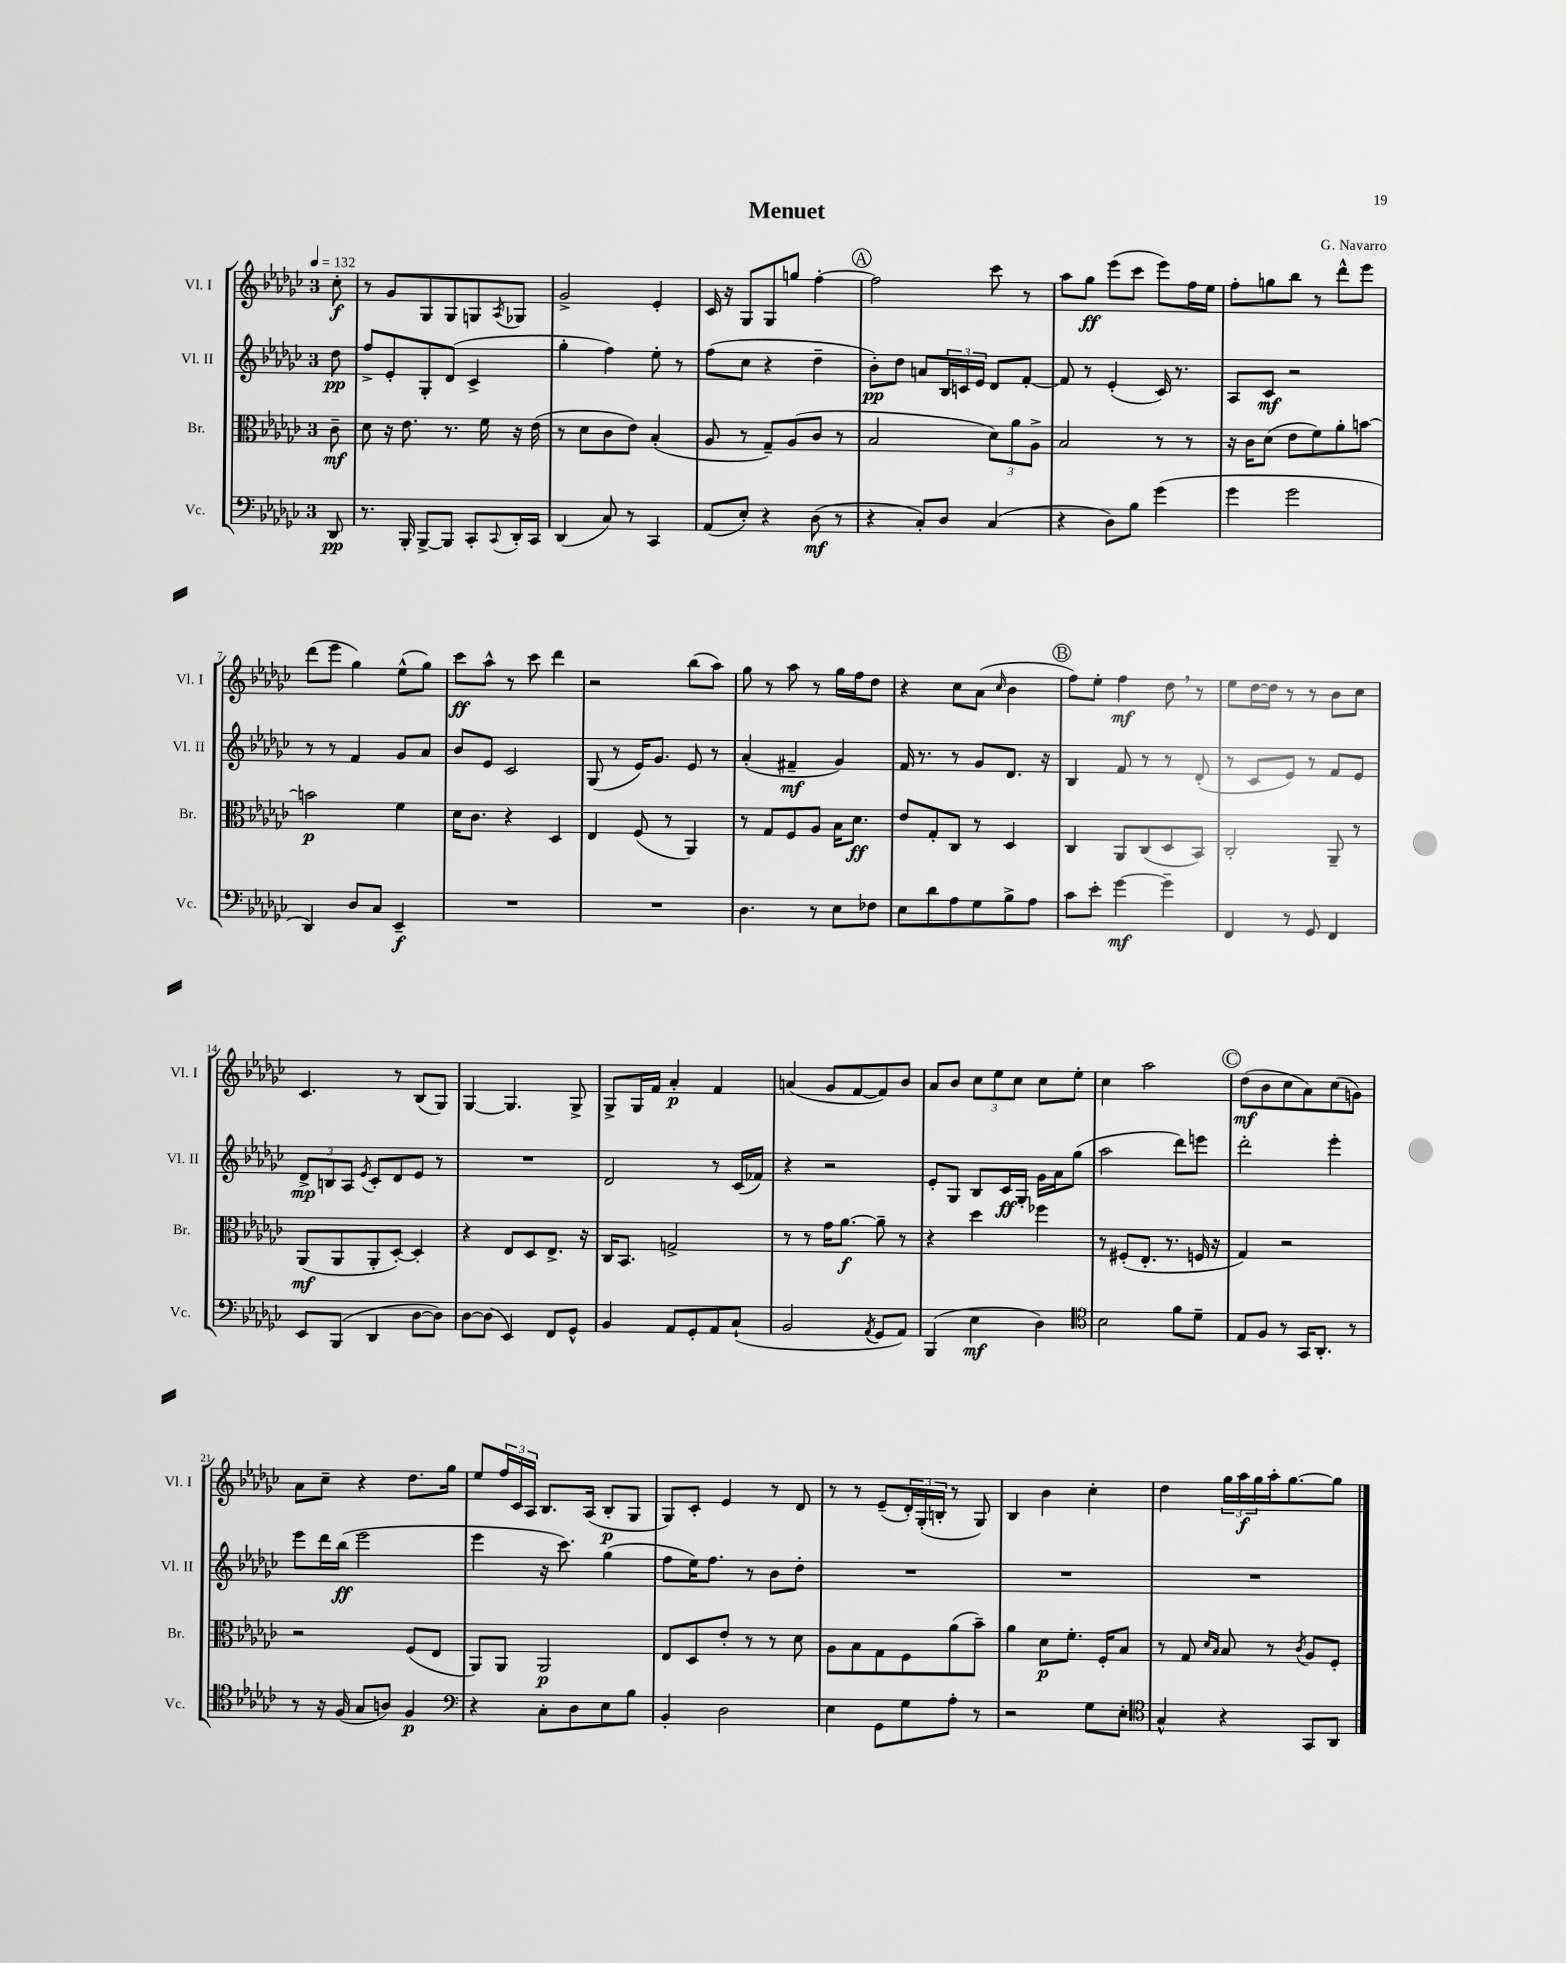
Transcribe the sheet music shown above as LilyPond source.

\header { title = "Menuet" composer = "G. Navarro" }
<<
\new StaffGroup <<
\new Staff = "s0" \with { instrumentName = "Vl. I" shortInstrumentName = "Vl. I" } {
    \clef treble \key ges \major \once \override Staff.TimeSignature.style = #'single-digit \time 3/4 \partial 8 \tempo 4 = 132
    ces''8-.\f |
    r8 ges'8 ges8 ges8 g8 \acciaccatura { aes8 } ges8 |
    ges'2-> ees'4-. |
    ces'16 r16 ges8 ges8 g''8 f''4~-. |
    \mark \markup { \circle "A" } f''2 ces'''8 r8 |
    aes''8 ges''8\ff ees'''8( ces'''8 ees'''8) f''16 ees''16 |
    f''8-. g''8 bes''8 r8 des'''8-^ ees'''8 |
    des'''8( ees'''8 ges''4) ees''8-^( ges''8) |
    ces'''8\ff aes''8-^ r8 ces'''8 des'''4 |
    r2 bes''8( aes''8) |
    ges''8 r8 aes''8 r8 ges''16 f''16 des''8 |
    r4 ces''8 aes'8( \grace { ces''16 } bes'4 |
    \mark \markup { \circle "B" } f''8) ees''8-. f''4\mf des''8 \breathe r8 |
    ees''8 des''16~ des''16 r8 r8 bes'8 ces''8 |
    ces'4. r8 bes8( ges8) |
    ges4~ ges4. ges8-> |
    ges8-> ges16 f'16 aes'4-.\p f'4 |
    a'4( ges'8 f'8~ f'8) bes'8 |
    aes'8 bes'8 \tuplet 3/2 { ces''8 ees''8 ces''8 } ces''8 ees''8-. |
    ces''4 aes''2 |
    \mark \markup { \circle "C" } des''8\mf( bes'8 ces''8 aes'8) ces''8( g'8) |
    aes'8 ces''8-- r4 des''8. ges''16 |
    ees''8 \tuplet 3/2 { f''16 ces'16 aes16 } bes8. aes16( bes8-.\p ges8 |
    ges8) ces'8-. ees'4 r8 des'8 |
    r8 r8 ees'8--( \tuplet 3/2 { des'16-.) ges16-.( b16-. } r8 ges8) |
    bes4 bes'4 ces''4-. |
    des''4 \tuplet 3/2 { ges''16 aes''16\f ges''16 } aes''16-. ges''8.~ ges''8 \bar "|." |
}
\new Staff = "s1" \with { instrumentName = "Vl. II" shortInstrumentName = "Vl. II" } {
    \clef treble \key ges \major \once \override Staff.TimeSignature.style = #'single-digit \time 3/4 \partial 8
    des''8\pp |
    f''8-> ees'8-. ges8-. des'8( ces'4-> |
    ges''4-. f''4) ees''8-. r8 |
    f''8( ces''8 r4 des''4-- |
    \mark \markup { \circle "A" } bes'8-.\pp) des''8 a'8 \tuplet 3/2 { bes16 c'16 ees'16 } des'8 f'8~-. |
    f'8 r8 ees'4-.( ces'16) r8. |
    aes8 ces'8\mf r2 |
    r8 r8 f'4 ges'8 aes'8 |
    bes'8 ees'8 ces'2 |
    ges8( r8 ees'16) ges'8. ees'8 r8 |
    aes'4-.( fis'4--\mf ges'4) |
    f'16 r8. r8 ges'8 des'8. r16 |
    \mark \markup { \circle "B" } bes4 f'8 r8 r8 des'8-.( |
    r8 ces'8 ees'8) r8 f'8 ees'8 |
    \tuplet 3/2 { des'8->\mp b8 aes8 } \acciaccatura { ees'8 } ces'8-. des'8 ees'8 r8 |
    R2. |
    des'2 r8 ces'16( fes'16) |
    r4 r2 |
    ees'8-. ges8 bes8 ces'16\ff ges16-. ges'16 aes'16 ges''8( |
    aes''2 des'''8) e'''8 |
    \mark \markup { \circle "C" } des'''2-. ees'''4-. |
    ees'''8 des'''16 bes''16\ff( ees'''2 |
    ees'''4 r16 ces'''8.) ges''4( |
    f''8 ees''16) f''8. r8 bes'8 des''8-. |
    R2. |
    R2. |
    R2. \bar "|." |
}
\new Staff = "s2" \with { instrumentName = "Br." shortInstrumentName = "Br." } {
    \clef alto \key ges \major \once \override Staff.TimeSignature.style = #'single-digit \time 3/4 \partial 8
    ces'8--\mf |
    des'8 r16 ees'8. r8. f'16 r16 ees'16( |
    r8 des'8 ces'8 ees'8) bes4-.( |
    aes8 r8 ges8--) aes8( ces'8 r8 |
    \mark \markup { \circle "A" } bes2 \tuplet 3/2 { des'8) aes'8 aes8-> } |
    bes2 r8 r8 |
    r16 ces'16 des'8( ees'8 f'8) aes'8-. b'8~ |
    b'2\p f'4 |
    des'16 ces'8. r4 des4 |
    ees4 f8( r8 aes,4) |
    r8 ges8 f8 aes8 bes16 des'8.\ff |
    ees'8 ges8-. ces8 r8 des4 |
    \mark \markup { \circle "B" } ces4 aes,8 ces8( des8 bes,8) |
    ces2-. aes,8-- r8 |
    aes,8\mf( aes,8 aes,8-. des8~-.) des4-. |
    r4 ees8 des8 ees8.-> r16 |
    ces16 bes,8. g2-> |
    r8 r8 ges'16 aes'8.~\f aes'8-- r8 |
    r4 des''4 fes''4 |
    r8 fis8-.( ees8.-. r8. f16 r16 |
    \mark \markup { \circle "C" } ges4) r2 |
    r2 f8( ees8 |
    aes,8) aes,8 aes,2\p |
    ees8 des8 ees'8-. r8 r8 des'8 |
    aes8 bes8 ges8 f8 aes'8( bes'8--) |
    aes'4 des'8\p f'8.-. f16-. bes8 |
    r8 ges8 \grace { des'16 bes16 } bes8 r8 \acciaccatura { ces'8 } aes8 f8-. \bar "|." |
}
\new Staff = "s3" \with { instrumentName = "Vc." shortInstrumentName = "Vc." } {
    \clef bass \key ges \major \once \override Staff.TimeSignature.style = #'single-digit \time 3/4 \partial 8
    des,8\pp |
    r8. bes,,16-. bes,,8~-> bes,,8 ces,8-. \appoggiatura { ces,8 } des,16-. ces,16 |
    des,4( ces8) r8 ces,4 |
    aes,8( ees8-.) r4 des8\mf( r8 |
    \mark \markup { \circle "A" } r4 ces8-.) des8 ces4( |
    r4 des8) bes8 ges'4( |
    ges'4 ges'2 |
    des,4) des8 ces8 ees,4--\f |
    R2. |
    R2. |
    des4. r8 ees8 fes8 |
    ees8 des'8 aes8 ges8 bes8-> aes8 |
    \mark \markup { \circle "B" } ces'8 ees'8-. ges'4~\mf ges'4-- |
    f,4 r8 ges,8 f,4 |
    ees,8 bes,,8( des,4 des8~ des8) |
    des8~ des8( ees,4) f,8 ges,8-^ |
    bes,4 aes,8 ges,8-. aes,8 ces8-!( |
    bes,2 \acciaccatura { aes,8 } ges,8 aes,8) |
    bes,,4( ees4\mf des4) |
    \clef tenor bes2 f'8 des'8-- |
    \mark \markup { \circle "C" } ees8 f8 r8 ges,16 aes,8.-. r8 |
    r8 r16 f16( ges8 a8) f4\p |
    \clef bass r4 ces8-. des8 ees8 bes8 |
    bes,4-. des2 |
    ees4 ges,8 ges8 aes8-. r8 |
    r2 ges8 ees8-. |
    \clef tenor ges4-^ r4 ges,8 aes,8 \bar "|." |
}
>>
>>
